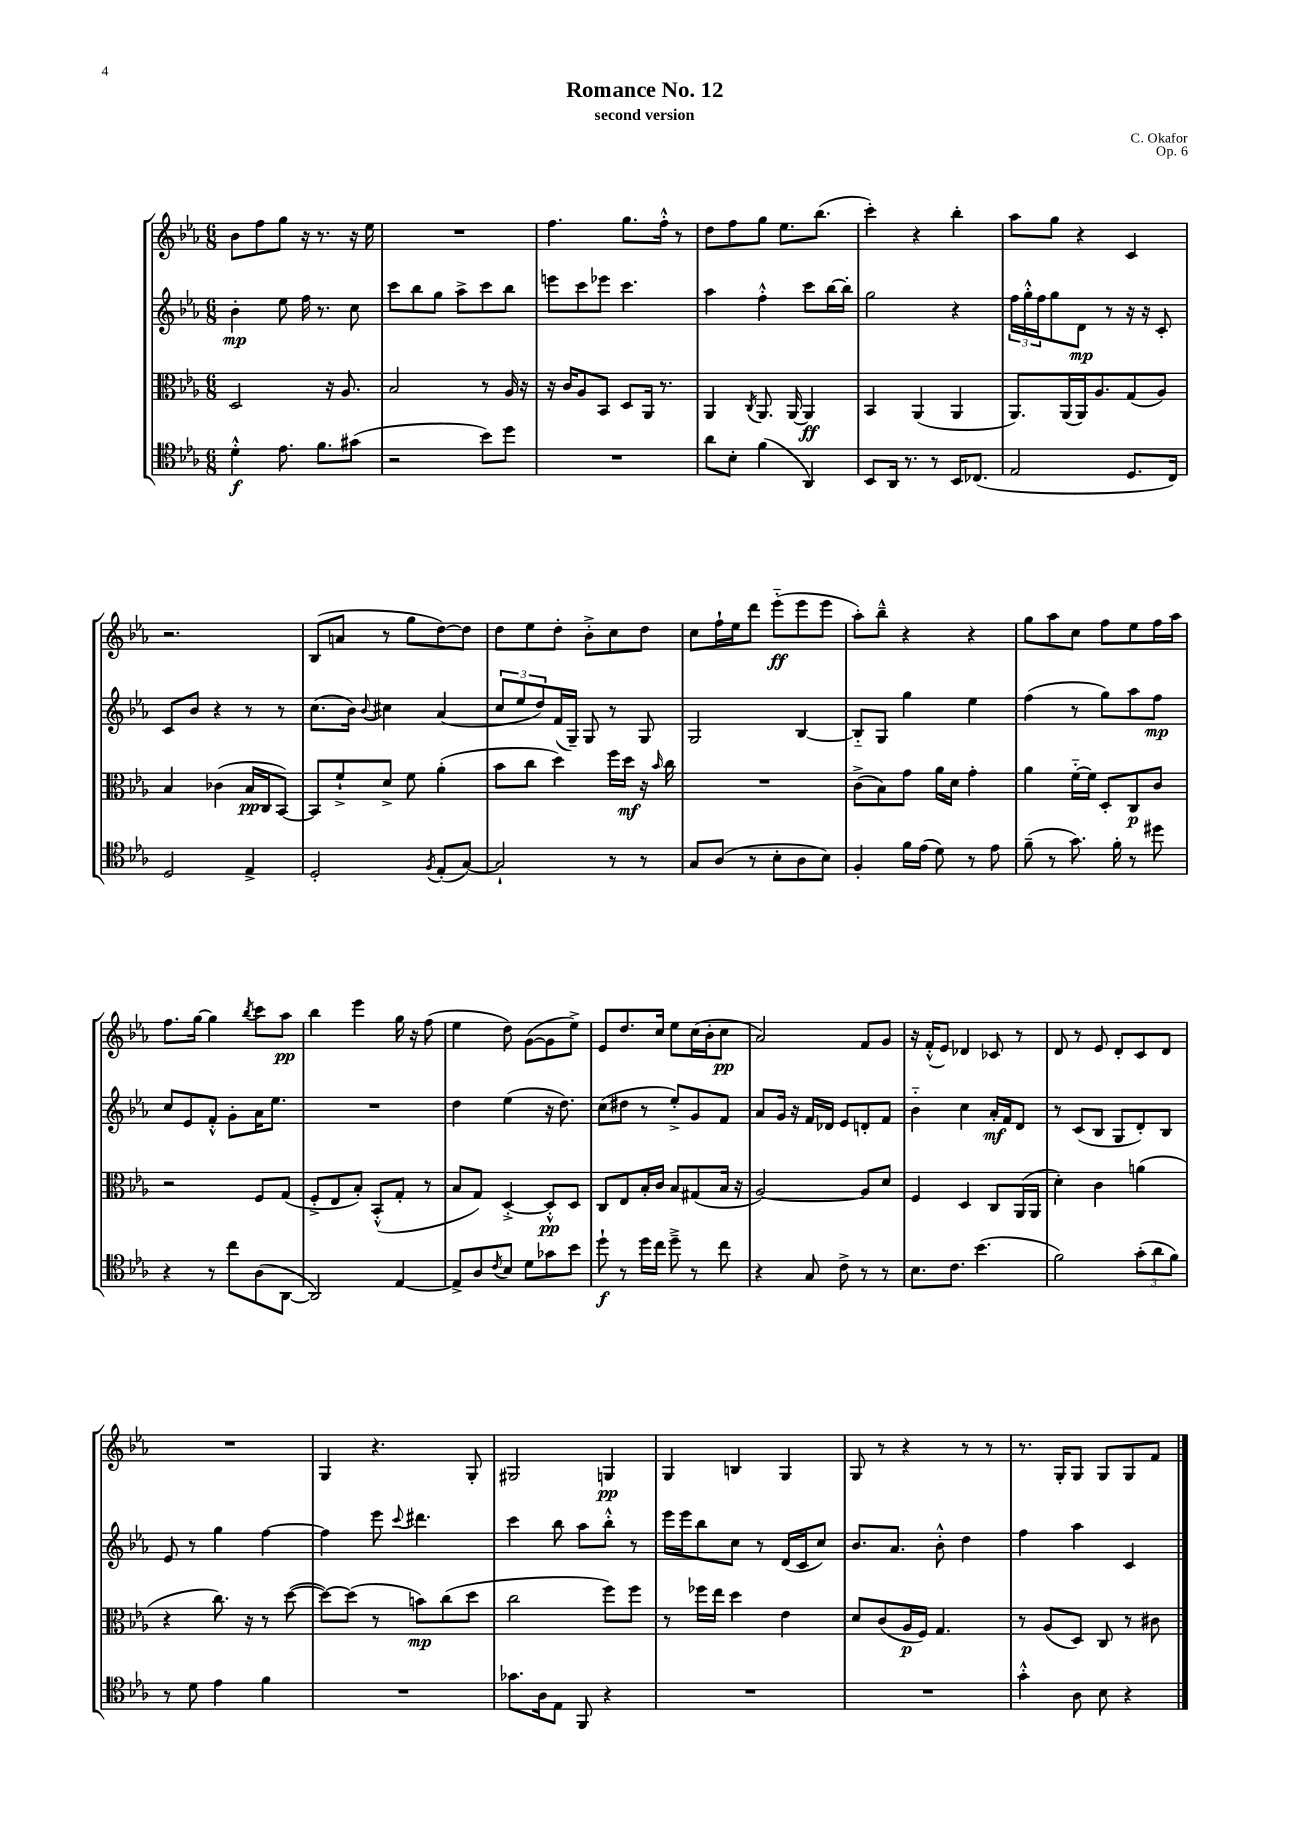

**kern	**kern	**kern	**kern
*staff4	*staff3	*staff2	*staff1
*clefC4	*clefC3	*clefG2	*clefG2
*k[b-e-a-]	*k[b-e-a-]	*k[b-e-a-]	*k[b-e-a-]
*M6/8	*M6/8	*M6/8	*M6/8
4d'^^	2D	4b-'	8b-
.	.	.	8ff
8.e-	.	8ee-	8gg
.	.	16ff	16r
8.f	.	8.r	8.r
.	16r	.	.
.	8.A-	.	.
(8g#	.	8cc	16r
.	.	.	16ee-
=	=	=	=
2r	2B-	8ccc	2.r
.	.	8bb-	.
.	.	8gg	.
.	.	8aa-^	.
8b-)	8r	8ccc	.
8dd	16A-	8bb-	.
.	16r	.	.
=	=	=	=
2.r	16r	8eee	4.ff
.	16c	.	.
.	8A-	8ccc	.
.	8BB-	8eee-	.
.	8D	4.ccc	8.gg
.	16AA-	.	.
.	8.r	.	16ff'^^
.	.	.	8r
=	=	=	=
8a-	4AA-	4aa-	8dd
8B-'	.	.	8ff
.	8qC	.	.
(4f	8.AA-	4ff'^^	8gg
.	.	.	8.ee-
.	[16AA-	.	.
4AA-)	4AA-]	8ccc	.
.	.	.	(8.bb-
.	.	[16bb-	.
.	.	16bb-']	.
=	=	=	=
8BB-	4BB-	2gg	4ccc')
16AA-	.	.	.
8.r	.	.	.
.	(4AA-	.	4r
8r	.	.	.
16BB-	4AA-	4r	4bb-'
(8.C-	.	.	.
=	=	=	=
2E-	8.AA-)	24ff	8aa-
.	.	24gg'^^	.
.	.	24ff	.
.	.	8gg	8gg
.	(16AA-	.	.
.	16AA-)	8d	4r
.	8.A-	.	.
.	.	8r	.
8.D	(8G	16r	4c
.	.	16r	.
.	8A-)	8c'	.
16C)	.	.	.
=	=	=	=
2D	4B-	8c	2.r
.	.	8b-	.
.	(4c-	4r	.
4E-^	16B-	8r	.
.	16C	.	.
.	[8BB-)	8r	.
=	=	=	=
2D'	8BB-]	(8.cc	(8B-
.	8f`^	.	8a
.	.	16b-)	.
.	.	8qqb-	.
.	8d^	4cc#	8r
.	8f	.	8gg
8qF	.	.	.
(8E-'	(4a-'	(4a-	[8dd)
[8G)	.	.	8dd]
=	=	=	=
2G`]	8b-	12cc	8dd
.	.	12ee-	.
.	8cc	.	8ee-
.	.	12dd)	.
.	4dd)	(16f	8dd'
.	.	16G~)	.
.	.	8G	8b-'^
8r	16ff	8r	8cc
.	16dd	.	.
8r	16r	8G	8dd
.	16qqb-	.	.
.	16cc	.	.
=	=	=	=
8G	2.r	2G	8cc
(8A-	.	.	16ff`
.	.	.	16ee-
8r	.	.	8ddd
8B-'	.	.	(8eee-'~
8A-	.	[4B-	8eee-
8B-)	.	.	8eee-
=	=	=	=
4F'	(8c^	8B-'~]	8aa-')
.	8B-)	8G	8bb-~^^
16f	8g	4gg	4r
(16e-	.	.	.
8d)	16a-	.	.
.	16d	.	.
8r	4g'	4ee-	4r
8e-	.	.	.
=	=	=	=
(8f~	4a-	(4ff	8gg
8r	.	.	8aa-
8.g)	[16f'~	8r	8cc
.	16f]	.	.
.	8D'	8gg)	8ff
16f'	.	.	.
8r	8C	8aa-	8ee-
8dd#	8c	8ff	16ff
.	.	.	16aa-
=	=	=	=
4r	2r	8cc	8.ff
.	.	8e-	.
.	.	.	[16gg
8r	.	8f'^^	4gg]
8cc	.	8g'	.
.	.	.	8qbb-
(8A-	8F	16a-	8ccc
.	.	8.ee-	.
[8AA-	(8G	.	8aa-
=	=	=	=
2AA-])	8F'^	2.r	4bb-
.	8E-	.	.
.	8B-')	.	4eee-
.	(8BB-'^^	.	.
[4E-	8G'	.	16gg
.	.	.	16r
.	8r	.	(8ff
=	=	=	=
8E-^]	8B-	4dd	4ee-
8A-	8G)	.	.
8qc	.	.	.
8B-	[4D'^	(4ee-	8dd)
8d	.	.	([8g
8g-	8D'^^]	16r	8g]
.	.	8.dd)	.
8b-	8D	.	8ee-^)
=	=	=	=
8dd`	8C	(8cc	8e-
8r	8E-	8dd#	8.dd
16dd	16B-'	8r	.
16cc	16c	.	16cc
8dd~^	8B-	8ee-'^)	8ee-
8r	(8G#	8g	(16cc
.	.	.	16b-'
8cc	16B-	8f	8cc
.	16r	.	.
=	=	=	=
4r	[2A-)	8a-	2a-)
.	.	16g	.
.	.	16r	.
8G	.	16f	.
.	.	16d-	.
8c^	.	8e-	.
8r	8A-]	8d'	8f
8r	8d	8f	8g
=	=	=	=
8.B-	4F	4b-'~	16r
.	.	.	(16f'^^
.	.	.	8e-)
8.c	.	.	.
.	4D	4cc	4d-
(4.b-	.	.	.
.	8C	16a-'	8c-
.	.	16f	.
.	(16AA-	8d	8r
.	16AA-	.	.
=	=	=	=
2f)	4d')	8r	8d
.	.	(8c	8r
.	4c	8B-	8e-
.	.	8G	8d'
(12g'	(4a	8d')	8c
12a-	.	.	.
.	.	8B-	8d
12f)	.	.	.
=	=	=	=
8r	4r	8e-	2.r
8d	.	8r	.
4e-	8.cc)	4gg	.
.	16r	.	.
4f	8r	[4ff	.
.	([8dd	.	.
=	=	=	=
2.r	8dd_)	4ff]	4G
.	(8dd]	.	.
.	8r	8eee-	4.r
.	.	8qqccc	.
.	8b)	4.ddd#	.
.	(8cc	.	.
.	8dd	.	8G'
=	=	=	=
8.g-	2cc	4ccc	2G#
16A-	.	.	.
8E-	.	8bb-	.
8FF	.	8aa-	.
4r	8ff)	8bb-'^^	4G
.	8ff	8r	.
=	=	=	=
2.r	8r	16eee-	4G
.	.	16eee-	.
.	16ff-	8bb-	.
.	16ee-	.	.
.	4dd	8cc	4B
.	.	8r	.
.	4e-	(16d	4G
.	.	16c	.
.	.	8cc)	.
=	=	=	=
2.r	8d	8.b-	8G
.	(8c	.	8r
.	.	8.a-	.
.	16A-	.	4r
.	16F)	.	.
.	4.G	8b-'^^	.
.	.	4dd	8r
.	.	.	8r
=	=	=	=
4g'^^	8r	4ff	8.r
.	(8A-	.	.
.	.	.	16G'
8A-	8D)	4aa-	8G
8B-	8C	.	8G
4r	8r	4c	8G
.	8c#	.	8f
==	==	==	==
*-	*-	*-	*-
